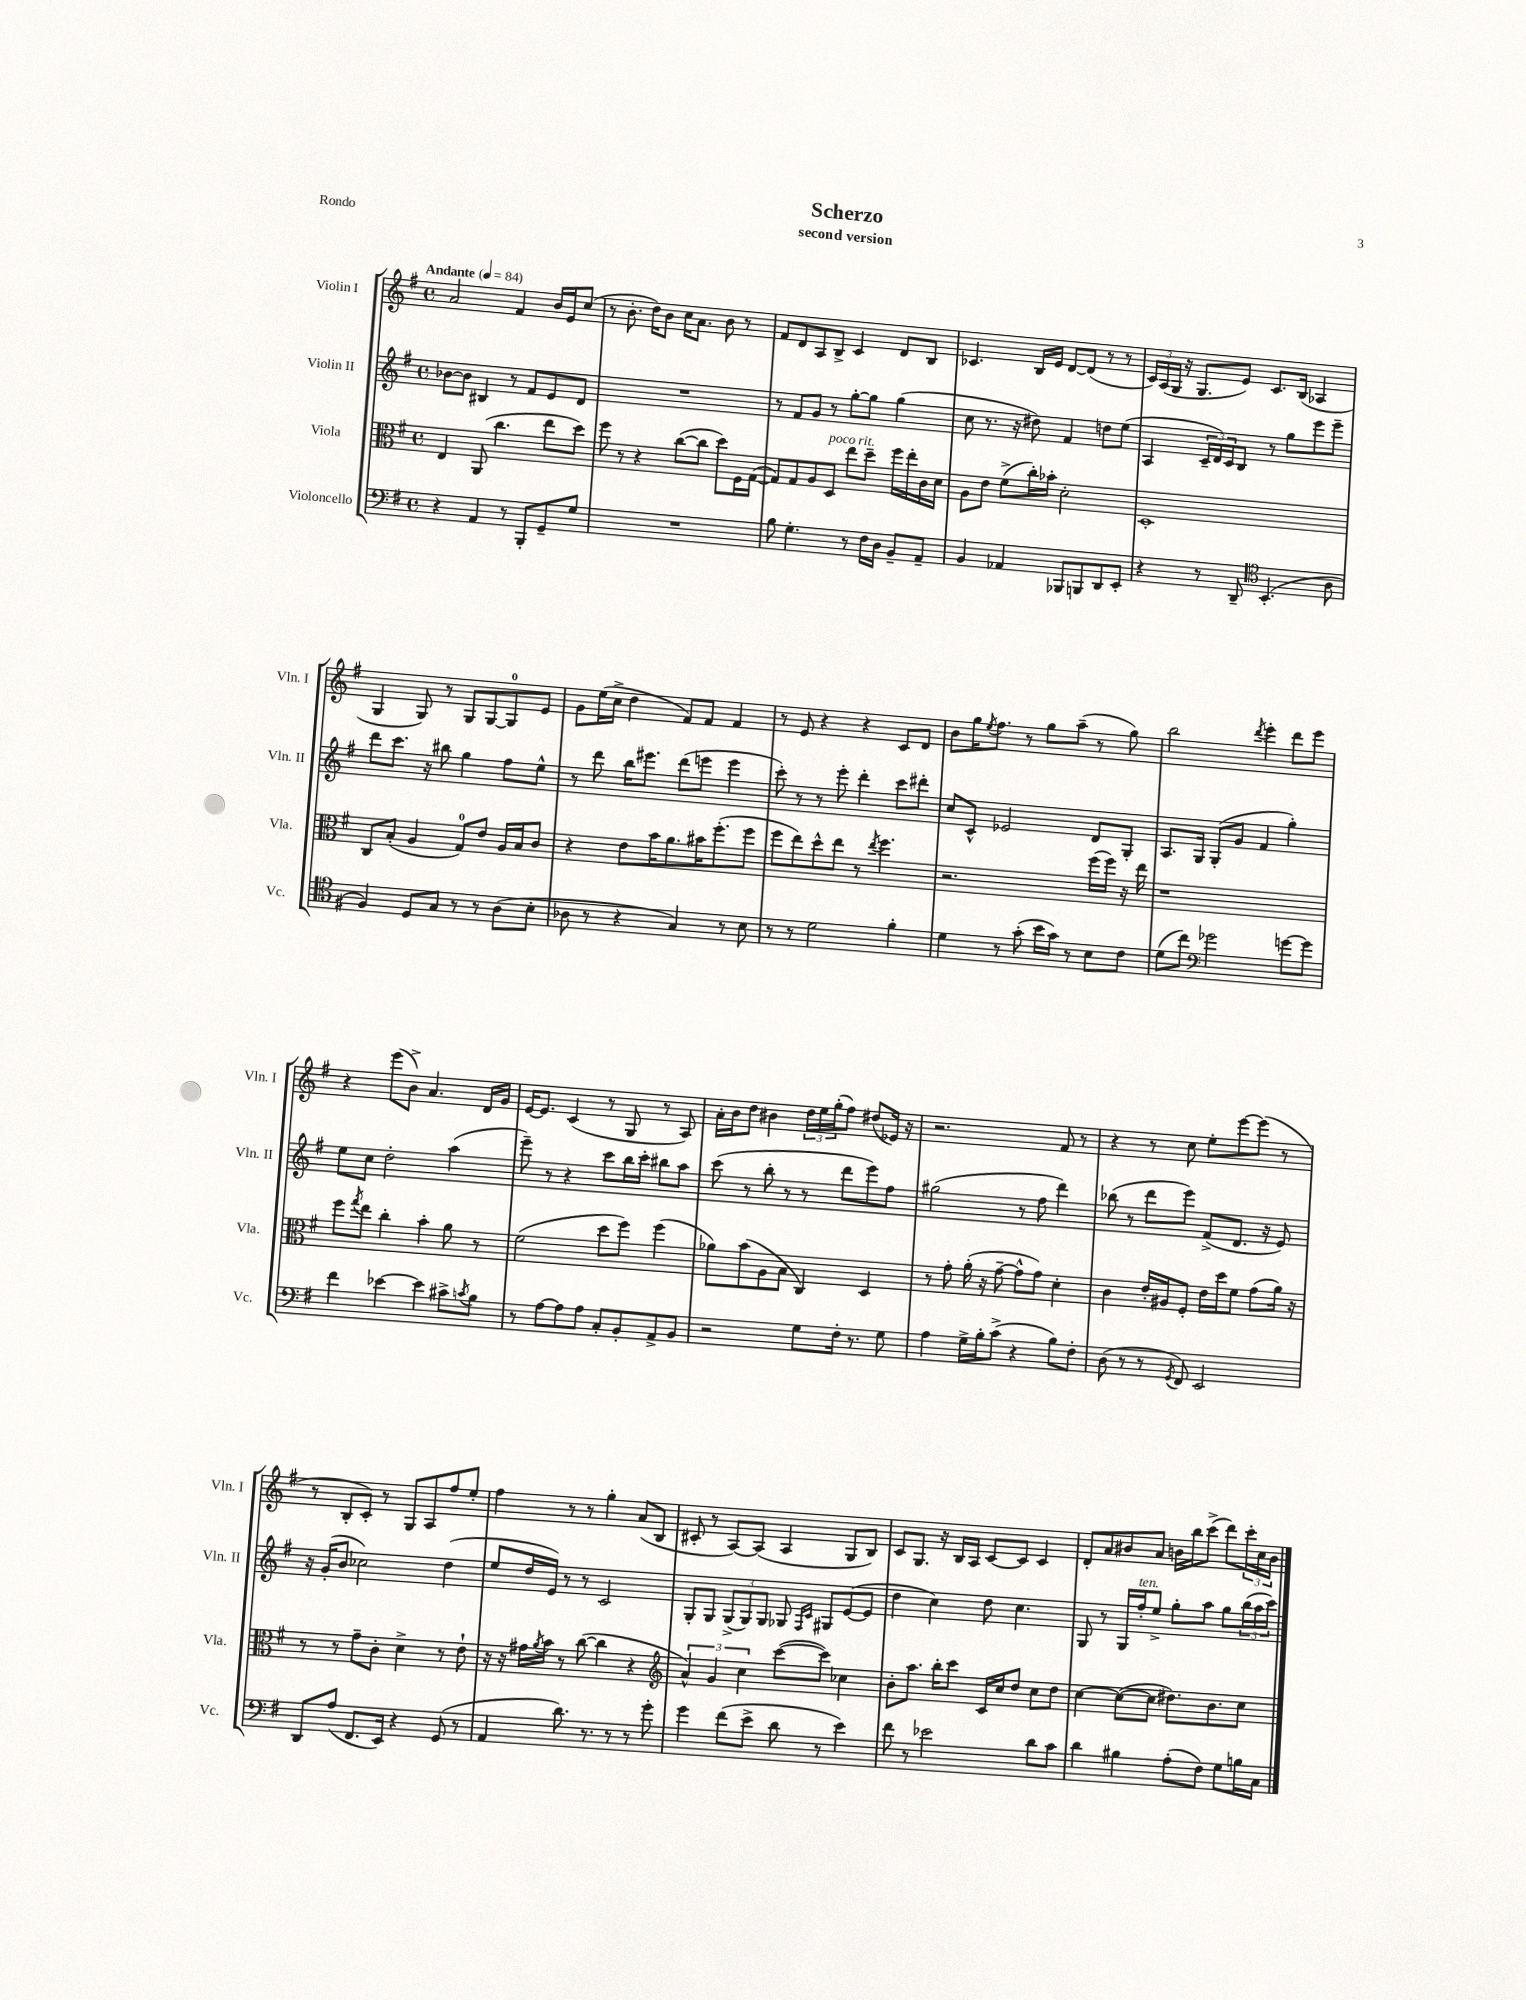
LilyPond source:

\header { title = "Scherzo" subtitle = "second version" piece = "Rondo" }
<<
\new StaffGroup <<
\new Staff = "s0" \with { instrumentName = "Violin I" shortInstrumentName = "Vln. I" } {
    \clef treble \key g \major \defaultTimeSignature \time 4/4 \tempo "Andante" 4 = 84
    a'2 fis'4 b'16 e'16 c''8( |
    r8 b'8.-. d''16) b'8 c''16 a'8. b'8 r8 |
    fis'8 d'8 a8 b8-> c'4 d'8 b8 |
    ces'4. b16 e'16 d'8~ d'8( r8 r8 |
    \tuplet 3/2 { c'16) a16( g16 } r16 g8. e'8) c'8. b16( aes4 |
    g4 g8) r8 g8 g8~ g8-0 e'8 |
    g'8 e''16( c''16-> d''4 fis'8) fis'8 fis'4 |
    r8 e'8 r4 r4 c'8 d'8 |
    b'8 g''16 \acciaccatura { e''8 } fis''8. r8 g''8 a''8--( r8 g''8) |
    b''2 \acciaccatura { d'''8 } e'''4-. d'''8 e'''8 |
    r4 e'''8( b'8->) a'4. d'16 g'16 |
    e'16~ e'8. c'4( r8 g8 r8 a8) |
    a'16-. b'16 d''8 bis'4 \tuplet 3/2 { d''16 e''16 g''16-.( } fis''8) dis''8( ees'16) r16 |
    r2. fis'8 r8 |
    r4 r8 c''8 e''8-. e'''8~ e'''8( r8 |
    r8 b8-. c'8-.) r8 g8 a8 fis''8 e''8-. |
    fis''4 r8 r8 g''4-. a'8( b8 |
    cis'8-. r8 a8~) a8( a4 g8 b8) |
    c'8 g8. r16 b16 a16 c'8~ c'8 c'4 |
    d'8-. a'8 bis'8 a'8 b'16 b''16 c'''8->( d'''8) \tuplet 3/2 { c'''16-. c''16 b'16 } \bar "|." |
}
\new Staff = "s1" \with { instrumentName = "Violin II" shortInstrumentName = "Vln. II" } {
    \clef treble \key g \major \defaultTimeSignature \time 4/4
    bes'8~ bes'8 bis4 r8 fis'8 e'8 d'8 |
    R1 |
    r8 fis'8 g'8 r8 g''8~-. g''8 g''4( |
    c''8 r8. r16 dis''8) fis'4 d''8 e''8( |
    a4 \tuplet 3/2 { c'16-- d'16) c'16 } b8 r8 g''8 e'''8 e'''8-- |
    d'''8 c'''8. r16 bis''8 g''4 fis''8 e''8-^ |
    r8 d'''8 b''16 eis'''8. d'''8( e'''8 e'''4 |
    c'''8-.) r8 r8 e'''8-. d'''4-. c'''8 dis'''8-. |
    c''8 c'8-^ ees'2 d'8 g8-. |
    a8. g16 g8-.( g'8 fis'4 g''4-.) |
    e''8 c''8 d''2-. a''4( |
    e'''8--) r8 r4 c'''8 b''16 c'''16-. bis''8 a''8 |
    c'''8( r8 b''8-. r8 r8 d'''8 e'''8) fis''8 |
    gis''2( r8 fis''8 d'''4) |
    bes''8( r8 d'''8 e'''8) fis'8->( d'8. r16 e'8) |
    r16 g'16-.( b'8 ces''2) d''4( |
    e''8 d''16 e'16) r8 r8 c'2 |
    g8-. g8 \tuplet 3/2 { g8->( g8) g8 } ges8 \grace { fis16 c'16 } gis8 e'8~( e'8 |
    d''4 c''4) d''8 c''4. |
    g8 r8 g16 fis''16-.^\markup { \italic "ten." } e''8-> g''8-. a''8 g''8 \tuplet 3/2 { b''16( a''16 c'''16) } \bar "|." |
}
\new Staff = "s2" \with { instrumentName = "Viola" shortInstrumentName = "Vla." } {
    \clef alto \key g \major \defaultTimeSignature \time 4/4
    e4 a,8( c''4. e''8 d''8) |
    fis''8 r8 r4 c''8~( c''8 d''8) fis16 g16~( |
    g8) g8 a8 d8^\markup { \italic "poco rit." } e''8 d''8-- fis''16 e''16-. c'16 d'16 |
    a8 e'8 fis'8->( c''16-.) bes'16-. d'2-. |
    d1-. |
    c8 b8-.( a4 g8-0) e'8 a16 b16 c'8 |
    r4 e'8 b'16 a'8. bis'16 fis''8.-.( fis''8 |
    fis''8 e''8) d''8-^ e''8 r8 \acciaccatura { e''8 } fis''4. |
    r2. fis''16( fis''16) r16 e''16 |
    r1 |
    fis''8 \acciaccatura { g''8 } e''8 c''4-. b'4-. a'8 r8 |
    fis'2( d''8 fis''8) fis''4( |
    aes'8) b'8( a8 b8 c4) d4 |
    r8 g'8-. a'16-.( r16 g'8~-- g'8-^ g'8) d'4-. |
    c'4 e'16-. ais16 fis8-. e'16 d''16 fis'8 g'8( a'16) r16 |
    r8 r8 g'8-- c'8-. d'4-> r8 e'8-! |
    r16 r16 gis'16 \acciaccatura { a'8 } b'16 r8 c''8~( c''4 r4 |
    \clef treble \tuplet 3/2 { a'4-^) g'4 c''4 } c'''8~( c'''8) ces''4 |
    b'8-. a''8. b''16-. c'''8 c'16 c''16 d''8 c''8 d''8 |
    c''4~ c''8~( c''8 dis''8.) b'8. c''8 \bar "|." |
}
\new Staff = "s3" \with { instrumentName = "Violoncello" shortInstrumentName = "Vc." } {
    \clef bass \key g \major \defaultTimeSignature \time 4/4
    r4 a,4 r8 b,,8-. g,8-- g8 |
    R1 |
    b8 g4.-. r8 fis16 d16 b,8-- a,8-- |
    b,4 aes,4 bes,,8 b,,8 d,8 e,8-. |
    r4 r8 d,8-- \clef tenor b,4.-.( a8 |
    fis4) d8 g8 r8 r8 a8( b8-. |
    aes8 r8 r4 g4) r8 b8 |
    r8 r8 d'2 fis'4-. |
    d'4 r8 g'8-.( b'16 g'16) r8 b8 c'8 |
    d'8( c''8) \clef bass ges'2 g'8~ g'8 |
    fis'4 ees'4~ ees'4 cis'8-> \acciaccatura { c'8 } b8 |
    r8 a8~ a8 a8 c8-. b,8-. a,8-> b,8 |
    r2 g8 fis16-. r8. g8 |
    a4 g16-> b16-. c'8->( r4 b8) fis8-. |
    d8( r8 r8 \acciaccatura { g,8 } fis,8) e,2 |
    d,8 a8( fis,8. e,16) r4 g,8( r8 |
    a,4 d'8.) r8. r8 r8 g'8-. |
    g'4 fis'8( e'8-> d'8 r8 e'4) |
    fis'8 r8 ees'2 d'8 c'8 |
    d'4 bis4 a8-.( fis8) g8 b16 c16 \bar "|." |
}
>>
>>
\layout { \context { \Score \remove "Bar_number_engraver" } }
